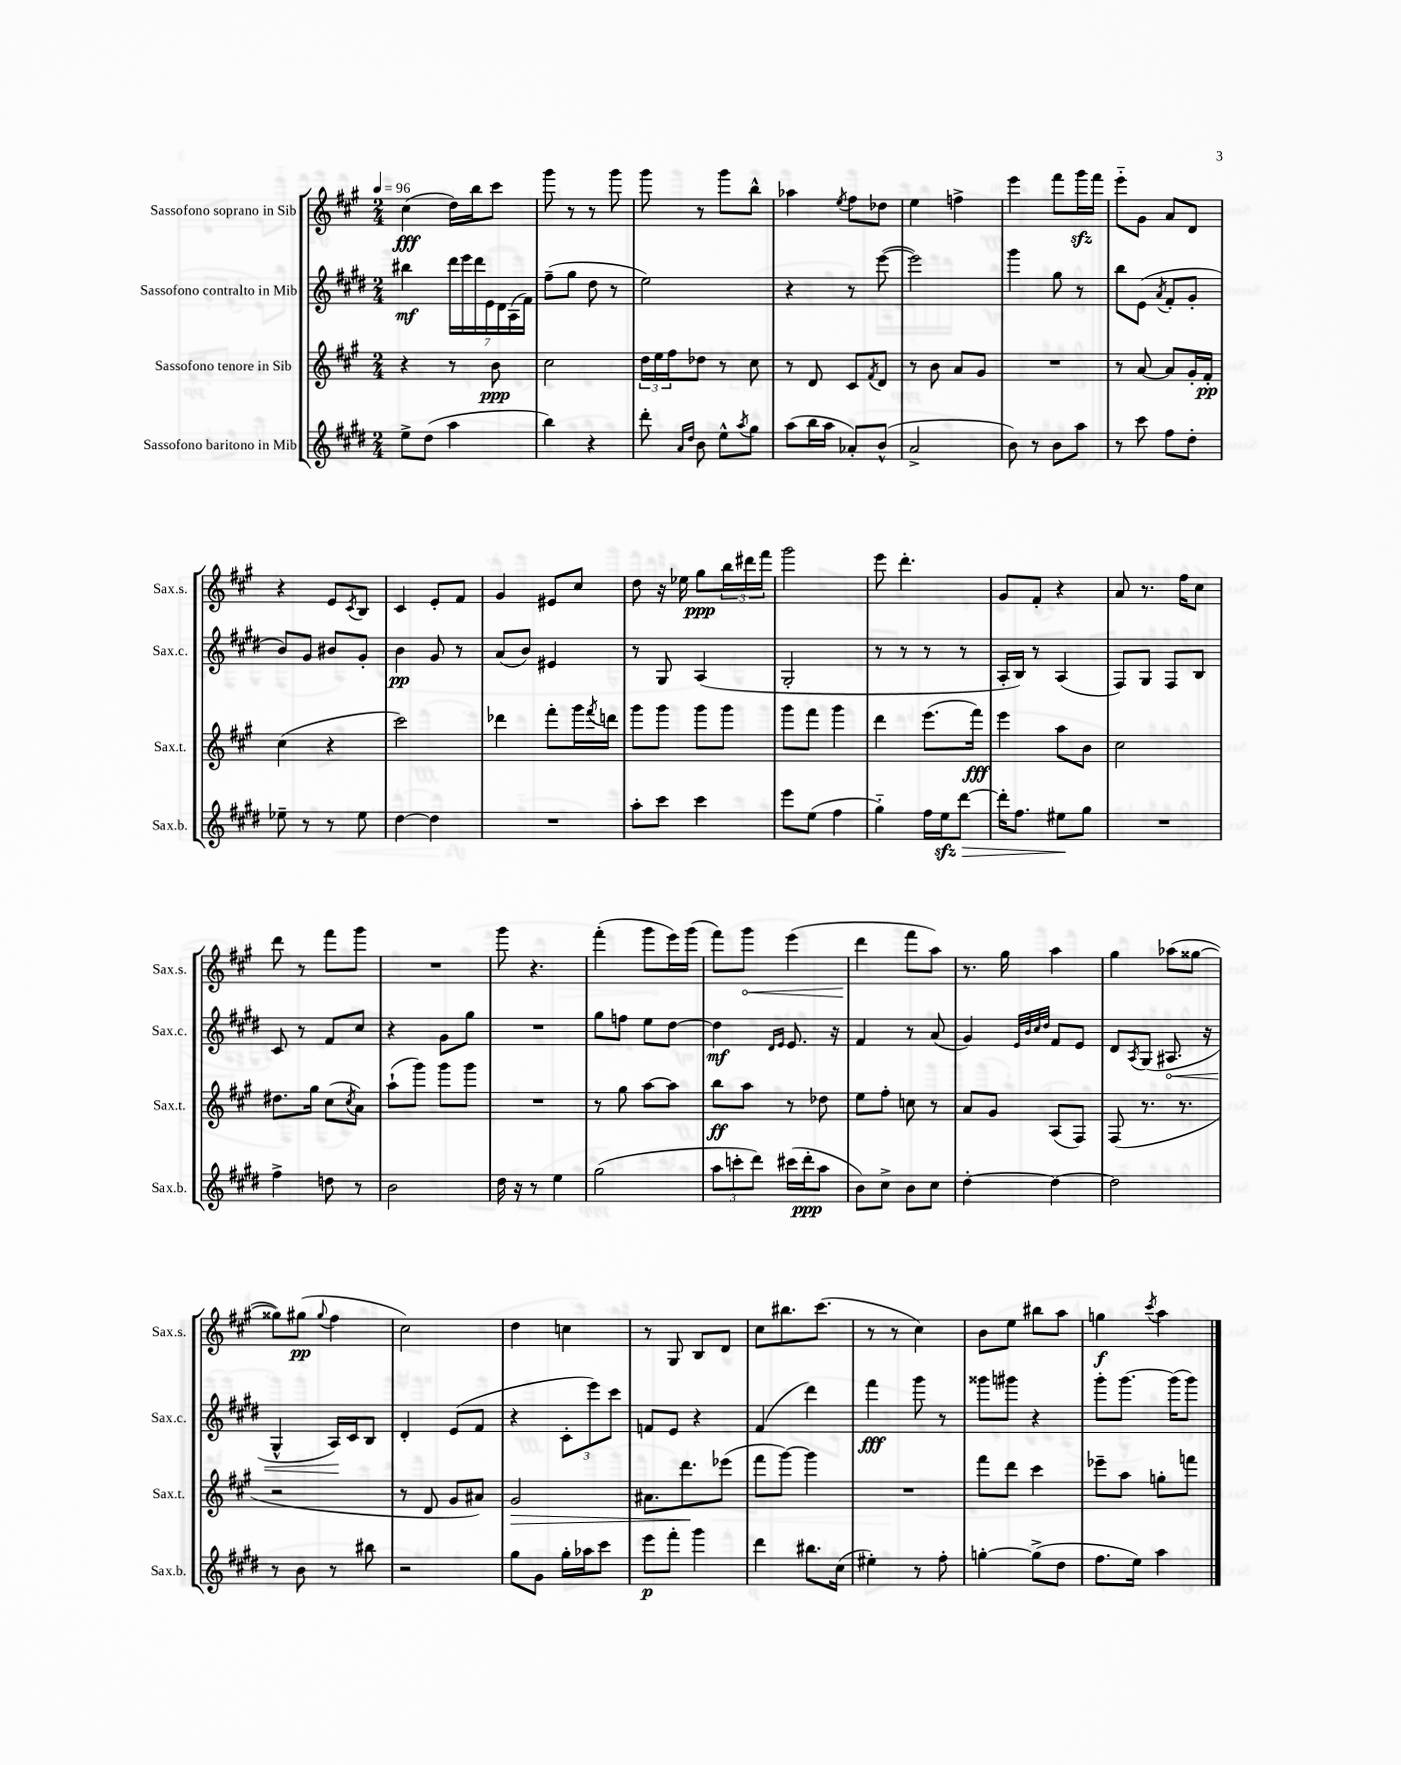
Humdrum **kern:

**kern	**dynam	**kern	**dynam	**kern	**dynam	**kern	**dynam
*part4	*part4	*part3	*part3	*part2	*part2	*part1	*part1
*staff4	*staff4	*staff3	*staff3	*staff2	*staff2	*staff1	*staff1
*I"Sassofono baritono in Mib	*	*I"Sassofono tenore in Sib	*	*I"Sassofono contralto in Mib	*	*I"Sassofono soprano in Sib	*
*I'Sax.b.	*	*I'Sax.t.	*	*I'Sax.c.	*	*I'Sax.s.	*
*clefG2	*	*clefG2	*	*clefG2	*	*clefG2	*
*k[f#c#g#d#]	*	*k[f#c#g#]	*	*k[f#c#g#d#]	*	*k[f#c#g#]	*
*M2/4	*	*M2/4	*	*M2/4	*	*M2/4	*
*MM96	*	*MM96	*	*MM96	*	*MM96	*
=1	=1	=1	=1	=1	=1	=1	=1
8ee^\L	.	4r	.	4bb#X\	mf	(4cc#\	fff
(8dd#\J	.	.	.	.	.	.	.
4aa\	.	8r	.	28ddd#\LL	.	16dd\LL)	.
.	.	.	.	28eee\	.	.	.
.	.	.	.	.	.	16bb\J	.
.	.	.	.	28ddd#\	.	.	.
.	.	.	.	28e\	.	.	.
.	.	8b\	ppp	.	.	8ccc#\J	.
.	.	.	.	28d#\	.	.	.
.	.	.	.	(28A\	.	.	.
.	.	.	.	28f#\JJ)	.	.	.
=2	=2	=2	=2	=2	=2	=2	=2
4bb\)	.	2cc#\	.	(8ff#~\L	.	8ggg#\	.
.	.	.	.	8gg#\J	.	8r	.
4r	.	.	.	8dd#\	.	8r	.
.	.	.	.	8r	.	8ggg#\	.
=3	=3	=3	=3	=3	=3	=3	=3
8ddd#'\	.	24dd\LL	.	2ee\)	.	8ggg#\	.
.	.	24ee\	.	.	.	.	.
.	.	24ff#\J	.	.	.	.	.
16qqa/LL	.	.	.	.	.	.	.
16qqdd#/JJ	.	.	.	.	.	.	.
8b\	.	8dd-X\J	.	.	.	8r	.
8ee^^\L	.	8r	.	.	.	8ggg#\L	.
8qaa/	.	.	.	.	.	.	.
8gg#\J	.	8cc#\	.	.	.	8bb^^\J	.
=4	=4	=4	=4	=4	=4	=4	=4
(8aa\L	.	8r	.	4r	.	4aa-X\	.
16bb\L	.	8d/	.	.	.	.	.
16aa\JJ	.	.	.	.	.	.	.
.	.	.	.	.	.	8qee/	.
8a-X'/L)	.	8c#/L	.	8r	.	8ff#\L	.
.	.	8qf#/	.	.	.	.	.
(8b^^/J	.	8d/J	.	([8eee\	.	8dd-X\J	.
=5	=5	=5	=5	=5	=5	=5	=5
2a^/	.	8r	.	2eee\])	.	4ee\	.
.	.	8b\	.	.	.	.	.
.	.	8a/L	.	.	.	4ffn^\	.
.	.	8g#/J	.	.	.	.	.
=6	=6	=6	=6	=6	=6	=6	=6
8b\)	.	2r	.	4ggg#\	.	4eee\	.
8r	.	.	.	.	.	.	.
8b\L	.	.	.	8gg#\	.	8fff#\L	.
8aa\J	.	.	.	8r	.	16ggg#zz\L	.
.	.	.	.	.	.	16fff#\JJ	.
=7	=7	=7	=7	=7	=7	=7	=7
8r	.	8r	.	8bb\L	.	8eee\L	.
8ccc#\	.	[8a/	.	(8e\J	.	8g#\J	.
.	.	.	.	8qa/	.	.	.
8ff#\L	.	8a/L]	.	8f#'/L	.	8a/L	.
8dd#'\J	.	16g#'/L	.	8g#'/J	.	8d/J	.
.	.	16f#'/JJ	pp	.	.	.	.
!!LO:LB:g=z
=8	=8	=8	=8	=8	=8	=8	=8
8ee-X~\	.	(4cc#\	.	8b/L)	.	4r	.
8r	.	.	.	8g#/J	.	.	.
8r	.	4r	.	8b#X/L	.	8e/L	.
.	.	.	.	.	.	8qc#/	.
8ee-\	.	.	.	8g#'/J	.	8B/J	.
=9	=9	=9	=9	=9	=9	=9	=9
[4dd#\	.	2ccc#\)	.	4b\	pp	4c#/	.
4dd#\]	.	.	.	8g#/	.	8e'/L	.
.	.	.	.	8r	.	8f#/J	.
=10	=10	=10	=10	=10	=10	=10	=10
2r	.	4ddd-X\	.	(8a/L	.	4g#/	.
.	.	.	.	8b/J)	.	.	.
.	.	8fff#'\L	.	4e#X/	.	8e#X/L	.
.	.	16ggg#\L	.	.	.	8cc#/J	.
.	.	8qfff#/	.	.	.	.	.
.	.	16dddn\JJ	.	.	.	.	.
=11	=11	=11	=11	=11	=11	=11	=11
8aa'\L	.	8ggg#\L	.	8r	.	8dd\	.
8ccc#\J	.	8ggg#\J	.	8G#/	.	16r	.
.	.	.	.	.	.	16ee-X\	.
4ccc#\	.	8ggg#\L	.	(4A/	.	8gg#\L	ppp
.	.	8ggg#\J	.	.	.	24bb\L	.
.	.	.	.	.	.	24ddd#X\	.
.	.	.	.	.	.	24fff#\JJ	.
=12	=12	=12	=12	=12	=12	=12	=12
8eee\L	.	8ggg#\L	.	2G#'/	.	2ggg#\	.
(8ee\J	.	8fff#\J	.	.	.	.	.
4ff#\	.	4ggg#\	.	.	.	.	.
=13	=13	=13	=13	=13	=13	=13	=13
4gg#\)	.	4ddd\	.	8r	.	8eee\	.
.	.	.	.	8r	.	4.ddd'\	.
16ff#\LL	.	(8.eee\L	.	8r	.	.	.
!	!LO:HP:b	!	!	!	!	!	!
16eezz\J	>	.	.	.	.	.	.
[8ddd#\J	.	.	.	8r	.	.	.
.	.	16fff#\Jk)	fff	.	.	.	.
=14	=14	=14	=14	=14	=14	=14	=14
16ddd#'\KL]	.	4eee\	.	16A'/LL	.	8g#/L	.
8.ff#\J	.	.	.	16B/JJ)	.	.	.
.	.	.	.	8r	.	8f#'/J	.
8ee#X\L	.	8aa\L	.	(4A/	.	4r	.
8gg#\J	]	8b\J	.	.	.	.	.
=15	=15	=15	=15	=15	=15	=15	=15
2r	.	2cc#\	.	8F#/L)	.	8a/	.
.	.	.	.	8G#/J	.	8.r	.
.	.	.	.	8F#/L	.	.	.
.	.	.	.	.	.	16ff#\KL	.
.	.	.	.	8B/J	.	8cc#\J	.
!!LO:LB:g=z
=16	=16	=16	=16	=16	=16	=16	=16
4ff#^\	.	8.dd#X\L	.	8c#/	.	8ddd\	.
.	.	.	.	8r	.	8r	.
.	.	16gg#\Jk	.	.	.	.	.
8ddn\	.	(8cc#\L	.	8f#/L	.	8fff#\L	.
.	.	8qcc#/	.	.	.	.	.
8r	.	8a\J)	.	8cc#/J	.	8ggg#\J	.
=17	=17	=17	=17	=17	=17	=17	=17
2b\	.	(8aa`\L	.	4r	.	2r	.
.	.	8ggg#\J)	.	.	.	.	.
.	.	8ggg#\L	.	8g#\L	.	.	.
.	.	8ggg#\J	.	8gg#\J	.	.	.
=18	=18	=18	=18	=18	=18	=18	=18
16dd#\	.	2r	.	2r	.	8ggg#\	.
16r	.	.	.	.	.	.	.
8r	.	.	.	.	.	4.r	.
4ee\	.	.	.	.	.	.	.
=19	=19	=19	=19	=19	=19	=19	=19
(2gg#\	.	8r	.	8gg#\L	.	(4fff#'\	.
.	.	8gg#\	.	8ffn\J	.	.	.
.	.	[8aa\L	.	8ee\L	.	8ggg#\L	.
.	.	8aa\J]	.	[8dd#\J	.	16eee\L)	.
.	.	.	.	.	.	(16ggg#\JJ	.
=20	=20	=20	=20	=20	=20	=20	=20
12aa\L	.	8bb\L	ff	4dd#\]	mf	8fff#\L)	.
12cccn'\	.	.	.	.	.	.	.
!	!	!	!	!	!	!	!LO:HP:b
.	.	8aa\J	.	.	.	8ggg#\J	<
12ddd#\J)	.	.	.	.	.	.	.
.	.	.	.	16qqd#/LL	.	.	.
.	.	.	.	16qqe/JJ	.	.	.
(16ccc#X\LL	.	8r	.	8.e/	.	(4eee\	.
16ddd#'\J	ppp	.	.	.	.	.	.
8aa\J	.	8dd-X\	.	.	.	.	.
.	.	.	.	16r	.	.	.
=21	=21	=21	=21	=21	=21	=21	=21
8b\L)	.	8ee\L	.	4f#/	.	4ddd\	.
8cc#^\J	.	8ff#'\J	.	.	.	.	.
8b\L	.	8ccn\	.	8r	.	8fff#\L	[
8cc#\J	.	8r	.	(8a/	.	8aa\J)	.
=22	=22	=22	=22	=22	=22	=22	=22
[4dd#'\	.	8a/L	.	4g#/)	.	8.r	.
.	.	8g#/J	.	.	.	.	.
.	.	.	.	.	.	16gg#\	.
.	.	.	.	32qqe/LLL	.	.	.
.	.	.	.	32qqb/	.	.	.
.	.	.	.	32qqcc#/	.	.	.
.	.	.	.	32qqdd#/JJJ	.	.	.
4dd#\_	.	(8A/L	.	8f#/L	.	4aa\	.
.	.	8F#/J)	.	8e/J	.	.	.
=23	=23	=23	=23	=23	=23	=23	=23
2dd#\]	.	(8F#/	.	8d#/L	.	4gg#\	.
.	.	.	.	8qA/	.	.	.
.	.	8.r	.	(8G#/J	.	.	.
!	!	!	!	!	!LO:HP:b	!	!
.	.	.	.	8.A#X/	<	(8aa-X\L	.
.	.	8.r	.	.	.	.	.
.	.	.	.	.	.	[8gg##X\J	.
.	.	.	.	16r	.	.	.
!!LO:LB:g=z
=24	=24	=24	=24	=24	=24	=24	=24
8r	.	2r	.	4G#^^/	.	8gg##X\L])	.
8b\	.	.	.	.	.	(8gg#X\J	pp
.	.	.	.	.	.	8qqgg#/	.
8r	.	.	.	16A/LL)	.	4ff#\	.
.	.	.	.	16c#/J	[	.	.
8bb#X\	.	.	.	8B/J	.	.	.
=25	=25	=25	=25	=25	=25	=25	=25
2r	.	8r	.	4d#'/	.	2cc#\)	.
.	.	8d/	.	.	.	.	.
.	.	8g#/L	.	(8e/L	.	.	.
.	.	8a#X/J)	.	8f#/J	.	.	.
=26	=26	=26	=26	=26	=26	=26	=26
!	!	!	!LO:HP:b	!	!	!	!
8gg#\L	.	2g#/	>	4r	.	4dd\	.
8g#\J	.	.	.	.	.	.	.
16gg#'\LL	.	.	.	12c#'\L	.	4ccn\	.
16aa-X\J	.	.	.	.	.	.	.
.	.	.	.	12eee\)	.	.	.
8ccc#\J	.	.	.	.	.	.	.
.	.	.	.	12ccc#\J	.	.	.
=27	=27	=27	=27	=27	=27	=27	=27
8eee\L	p	8.a#X\L	.	8fn/L	.	8r	.
8fff#'\J	.	.	.	8e/J	.	8G#/	.
.	.	8.ddd\	.	.	.	.	.
4ggg#\	.	.	.	4r	.	8B/L	.
.	.	(8eee-X\J	]	.	.	8d/J	.
=28	=28	=28	=28	=28	=28	=28	=28
4ddd#\	.	8fff#\L	.	(4f#/	.	8cc#\L	.
.	.	[8ggg#\J)	.	.	.	8.bb#X\	.
8.bb#X\L	.	4ggg#\]	.	4ddd#\)	.	.	.
.	.	.	.	.	.	(8.ccc#\J	.
(16cc#\Jk	.	.	.	.	.	.	.
=29	=29	=29	=29	=29	=29	=29	=29
4ee#X'\)	.	2r	.	4fff#\	fff	8r	.
.	.	.	.	.	.	8r	.
8r	.	.	.	8ggg#\	.	4cc#\)	.
8ff#'\	.	.	.	8r	.	.	.
=30	=30	=30	=30	=30	=30	=30	=30
[4ggn'\	.	8fff#\L	.	8ggg##X\L	.	8b\L	.
.	.	8ddd\J	.	8ggg#X\J	.	8ee\J	.
(8gg^\L]	.	4ccc#\	.	4r	.	8bb#X\L	.
8dd#\J	.	.	.	.	.	8aa\J	.
=31	=31	=31	=31	=31	=31	=31	=31
8.ff#\L	.	8eee-X~\L	.	8ggg#'\L	.	4ggn\	f
.	.	8aa\J	.	[8.ggg#\J	.	.	.
16ee\Jk)	.	.	.	.	.	.	.
.	.	.	.	.	.	8qccc#/	.
4aa\	.	8ggn'\L	.	.	.	4aa\	.
.	.	.	.	(16ggg#\KL]	.	.	.
.	.	8fffn\J	.	8ggg#\J)	.	.	.
==	==	==	==	==	==	==	==
*-	*-	*-	*-	*-	*-	*-	*-
